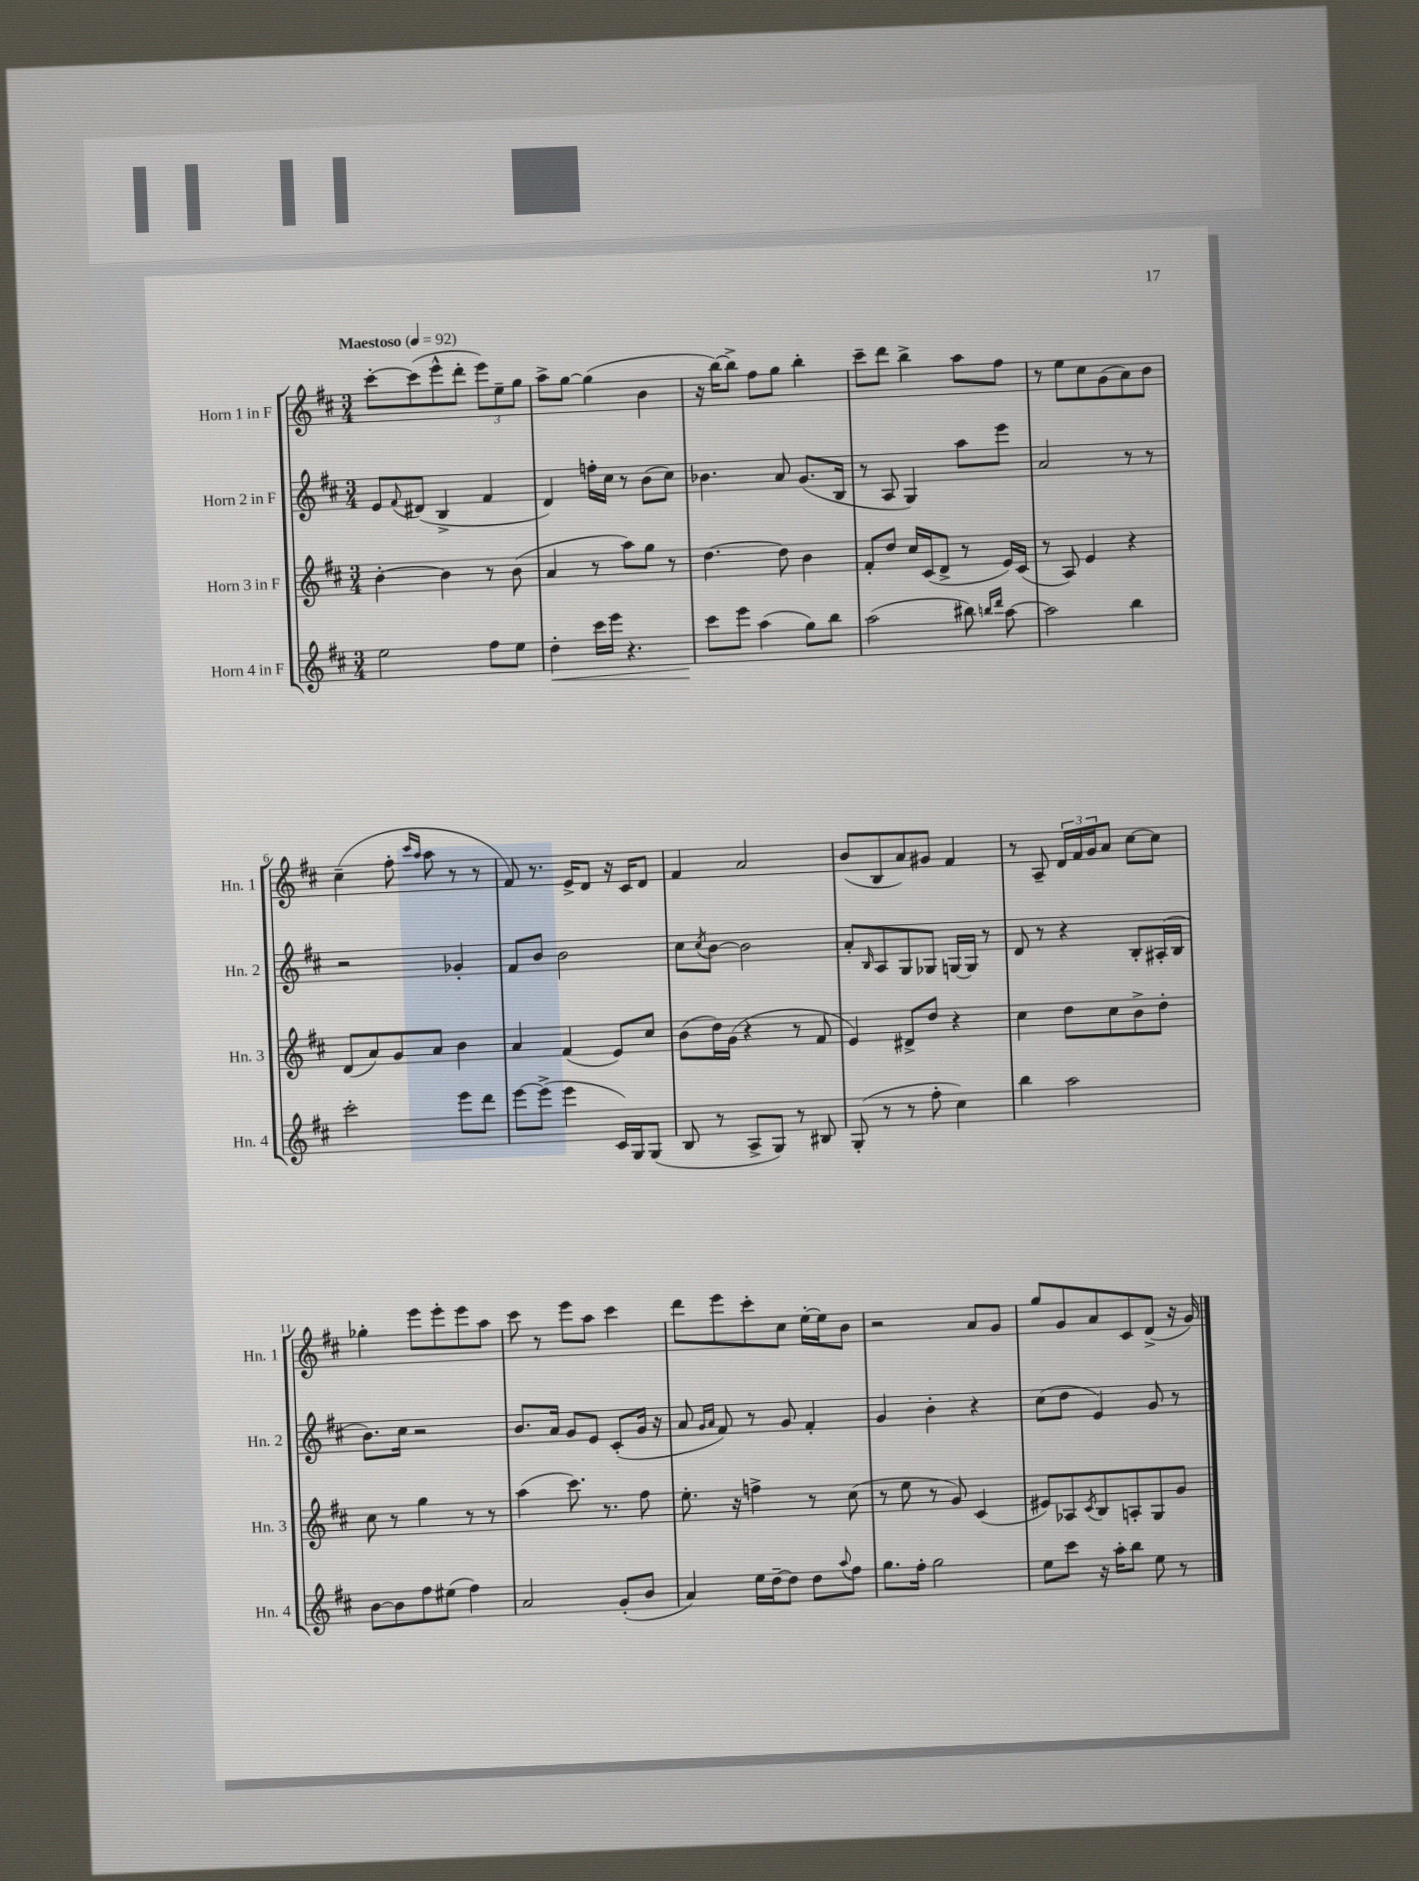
<<
\new StaffGroup <<
\new Staff = "s0" \with { instrumentName = "Horn 1 in F" shortInstrumentName = "Hn. 1" } {
    \clef treble \key d \major \numericTimeSignature \time 3/4 \tempo "Maestoso" 4 = 92
    cis'''8~-. cis'''8( e'''8-^ d'''8-. \tuplet 3/2 { e'''8) e''8-- g''8 } |
    a''8-> g''8~ g''4( b'4 |
    r16 b''16~) b''8-> fis''8 g''8 b''4-. |
    cis'''8-- d'''8 b''4-> a''8 fis''8 |
    r8 e''8 cis''8 g'8( a'8) b'8 |
    cis''4--( fis''8-. \grace { cis'''16 a''16 } a''8 r8 r8 |
    fis'8) r8. e'16-> d'8 r16 cis'16 d'8 |
    fis'4 a'2 |
    b'8( b8 a'8) gis'8 fis'4 |
    r8 a8-- \tuplet 3/2 { d'16 fis'16 g'16 } a'8 cis''8~ cis''8 |
    ges''4-. e'''8 e'''8-. e'''8 a''8 |
    cis'''8 r8 e'''8 a''8 cis'''4 |
    d'''8 e'''8 cis'''8-. cis''8 e''16~-. e''16 b'8 |
    r2 a'8 g'8 |
    g''8 g'8 a'8 cis'8 d'8->( r16 g'16) \bar "|." |
}
\new Staff = "s1" \with { instrumentName = "Horn 2 in F" shortInstrumentName = "Hn. 2" } {
    \clef treble \key d \major \numericTimeSignature \time 3/4
    e'8 \appoggiatura { fis'8 } dis'8( b4-> fis'4 |
    d'4) f''16-. cis''16 r8 b'8( cis''8) |
    bes'4. a'8 g'8.( b16 |
    r8 a8 g4) a''8 e'''8 |
    a'2 r8 r8 |
    r2 ges'4-. |
    fis'8 b'8 b'2 |
    cis''8 \acciaccatura { cis''8 } b'8~ b'2 |
    a'8-. \grace { b16 } a8 g8 ges8 g16~ g16 r8 |
    d'8 r8 r4 b8-. ais16-.( b16 |
    b'8.) cis''16 r2 |
    b'8. a'16 g'8 e'8 cis'8-.( g'16 r16 |
    a'8 \grace { g'16 a'16 } fis'8) r8 g'8 fis'4-. |
    g'4 b'4-. r4 |
    cis''8( d''8 e'4) g'8 r8 \bar "|." |
}
\new Staff = "s2" \with { instrumentName = "Horn 3 in F" shortInstrumentName = "Hn. 3" } {
    \clef treble \key d \major \numericTimeSignature \time 3/4
    b'4~-. b'4 r8 b'8( |
    a'4 r8 a''8) g''8 r8 |
    d''4.~ d''8 b'4 |
    fis'8-. d''8 cis''16 cis'16( d'8-> r8 e'16) cis'16( |
    r8 a8) e'4 r4 |
    d'8( a'8) g'8 a'8 b'4 |
    a'4 fis'4( e'8) cis''8 |
    b'8( d''16) g'16( r4 r8 fis'8 |
    e'4) dis'8-> d''8 r4 |
    cis''4 d''8 cis''8 b'8-> d''8-. |
    cis''8 r8 g''4 r8 r8 |
    a''4( cis'''8.) r8. fis''8 |
    e''8.-. r16 f''4-> r8 cis''8( |
    r8 e''8 r8 g'8) cis'4( |
    eis'8) aes8 \acciaccatura { cis'8 } b8 a8-. g8 g'8 \bar "|." |
}
\new Staff = "s3" \with { instrumentName = "Horn 4 in F" shortInstrumentName = "Hn. 4" } {
    \clef treble \key d \major \numericTimeSignature \time 3/4
    e''2 fis''8 e''8 |
    d''4-.\< cis'''16 e'''16 r4. |
    cis'''8\! e'''8 a''4( g''8) b''8 |
    a''2( bis''8) \grace { b''16 d'''16 } a''8~ |
    a''2 b''4 |
    cis'''2-. e'''8 d'''8 |
    e'''8~ e'''8->( e'''4 cis'16) g16 g8( |
    b8 r8 a8-> g8) r8 bis8 |
    g8-.( r8 r8 fis''8-. cis''4) |
    b''4 a''2 |
    b'8~ b'8 fis''8 eis''8( fis''4) |
    a'2 g'8-.( b'8 |
    a'4) e''16 d''16~-- d''8 d''8 \appoggiatura { a''8 } fis''8 |
    g''8. fis''16-. g''2 |
    e''8 cis'''8 r16 a''16-. b''8 e''8 r8 \bar "|." |
}
>>
>>
